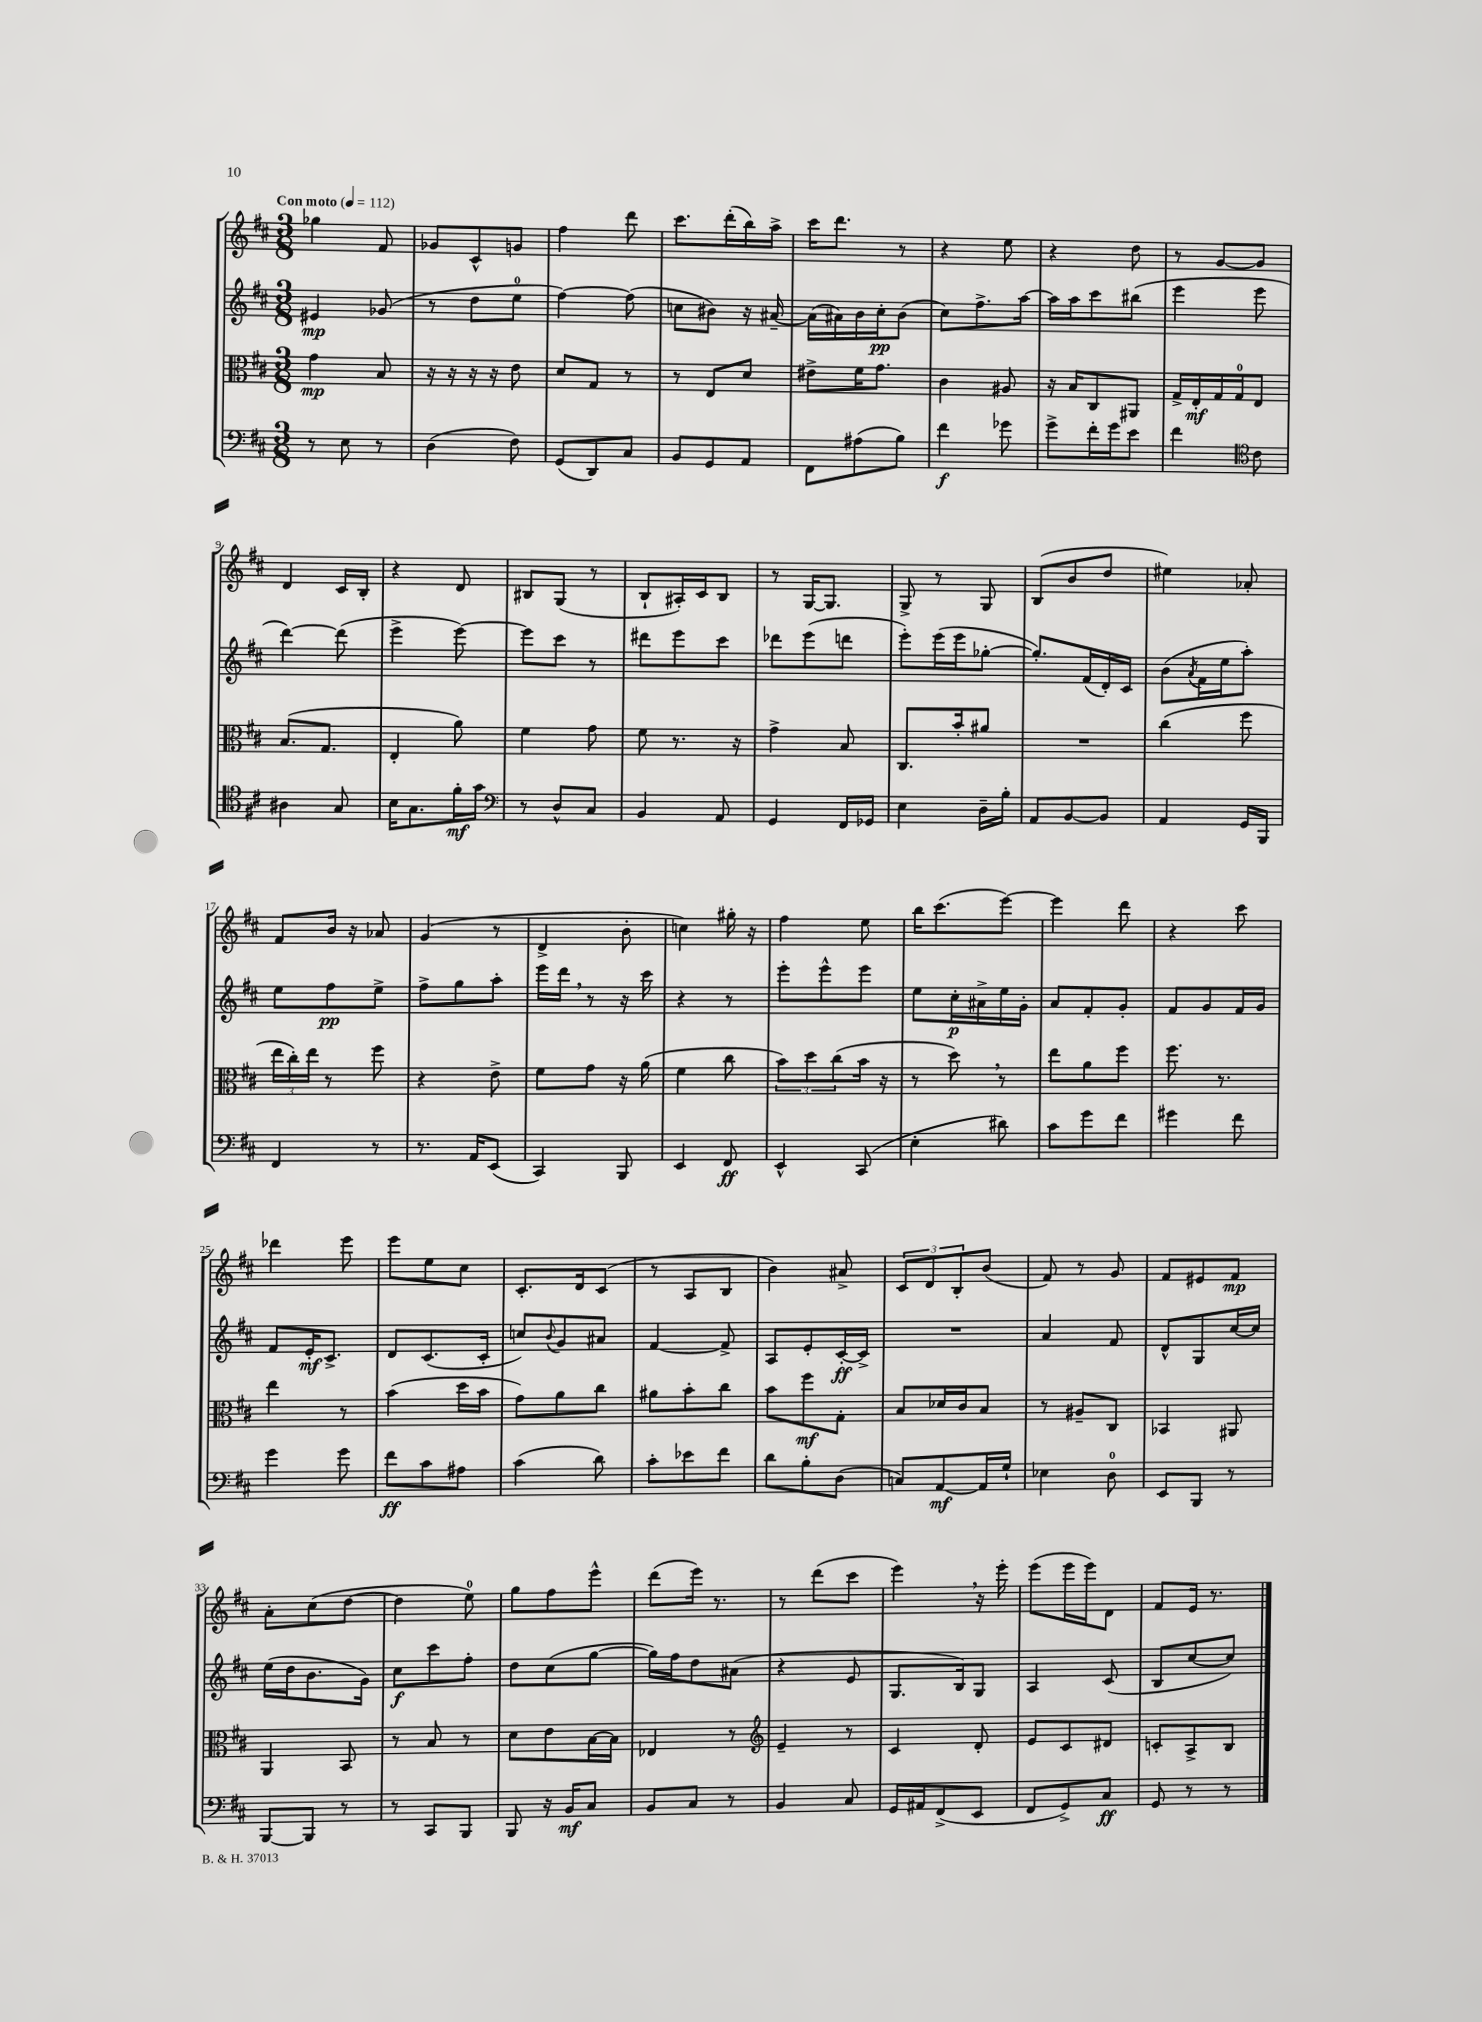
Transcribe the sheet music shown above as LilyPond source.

<<
\new StaffGroup <<
\new Staff = "s0" {
    \clef treble \key d \major \numericTimeSignature \time 3/8 \tempo "Con moto" 4 = 112
    ges''4 fis'8 |
    ges'8 cis'8-^ g'8 |
    fis''4 d'''8 |
    cis'''8. d'''16-.( b''16) a''16-> |
    cis'''16 d'''8. r8 |
    r4 e''8 |
    r4 d''8 |
    r8 g'8~ g'8 |
    d'4 cis'16 b16-. |
    r4 d'8 |
    bis8 g8( r8 |
    b8-! ais16-.) cis'16 b8 |
    r8 g16~ g8. |
    g8-> r8 g8 |
    b8( b'8 d''8 |
    eis''4) aes'8-. |
    fis'8 b'16 r16 aes'8 |
    g'4( r8 |
    d'4-> b'8-. |
    c''4) gis''16-. r16 |
    fis''4 e''8 |
    b''16 cis'''8.( e'''8~) |
    e'''4 d'''8 |
    r4 cis'''8 |
    des'''4 e'''8 |
    e'''8 e''8 cis''8 |
    cis'8.-. d'16 cis'8( |
    r8 a8 b8 |
    b'4) ais'8-> |
    \tuplet 3/2 { cis'8 d'8 b8-. } b'8( |
    fis'8) r8 g'8 |
    fis'8 eis'8 fis'8\mp |
    a'8-. cis''8( d''8~ |
    d''4 e''8-0) |
    g''8 fis''8 e'''8-^ |
    d'''8( e'''16) r8. |
    r8 d'''8( cis'''8 |
    e'''4) \breathe r16 e'''16-. |
    e'''8( e'''16 e'''16) d'8 |
    fis'8 e'16 r8. \bar "|." |
}
\new Staff = "s1" {
    \clef treble \key d \major \numericTimeSignature \time 3/8
    eis'4\mp ges'8( |
    r8 d''8 e''8-0 |
    fis''4~) fis''8( |
    c''8 bis'8) r16 ais'16~-- |
    ais'16( ais'16) b'16 cis''16-.\pp b'8( |
    cis''8) fis''8.-> a''16~ |
    a''16 a''16 cis'''8 bis''8( |
    e'''4 e'''8 |
    d'''4~) d'''8( |
    e'''4-> e'''8~) |
    e'''8 cis'''8 r8 |
    dis'''8 e'''8 cis'''8 |
    des'''8 e'''8( d'''8 |
    e'''8-.) e'''16( e'''16 ges''8~-. |
    ges''8.-.) fis'16( d'16-.) cis'16 |
    b'8( \acciaccatura { a'8 } fis'16 e''16 a''8-.) |
    e''8 fis''8\pp e''8-> |
    fis''8-> g''8 a''8-. |
    e'''16 d'''16 \breathe r8 r16 cis'''16 |
    r4 r8 |
    e'''8-. e'''8-^ e'''8 |
    e''8 cis''16-.\p ais'16-> e''16 g'16-. |
    a'8 fis'8-. g'8-. |
    fis'8 g'8 fis'16 g'16 |
    fis'8 e'16-.\mf cis'8.-> |
    d'8 cis'8.( cis'16-. |
    c''8) \appoggiatura { b'8 } g'8 ais'8 |
    fis'4~ fis'8-> |
    a8 e'8-. cis'16~-.\ff cis'16-> |
    R4. |
    a'4 fis'8 |
    d'8-^ g8 cis''16~ cis''16 |
    e''16( d''16 b'8. g'16) |
    cis''8\f cis'''8 fis''8-. |
    d''8 cis''8( g''8~ |
    g''16) fis''16 d''8 ais'8( |
    r4 e'8 |
    g8. b16) g8 |
    a4 cis'8( |
    b8 cis''8~ cis''8) \bar "|." |
}
\new Staff = "s2" {
    \clef alto \key d \major \numericTimeSignature \time 3/8
    g'4\mp b8 |
    r16 r16 r16 r16 e'8 |
    d'8 g8 r8 |
    r8 e8 d'8 |
    eis'8-> fis'16 g'8. |
    cis'4 ais8 |
    r16 b16 cis8 ais,8 |
    g16-> e16-.\mf g16 g16-0 e8 |
    b8.( g8. |
    e4-. a'8) |
    fis'4 g'8 |
    fis'8 r8. r16 |
    g'4-> b8 |
    cis8. b'16-. ais'8 |
    R4. |
    cis''4( fis''8 |
    \tuplet 3/2 { e''16 cis''16-.) e''16 } r8 fis''8 |
    r4 e'8-> |
    fis'8 g'8 r16 a'16( |
    fis'4 cis''8 |
    \tuplet 3/2 { b'8) d''8 cis''8( } b'16 r16 |
    r8 d''8) \breathe r8 |
    e''8 a'8 fis''8 |
    fis''8. r8. |
    e''4 r8 |
    b'4( d''16 b'16 |
    g'8) a'8 cis''8 |
    ais'8 b'8-. cis''8 |
    b'8 fis''8\mf g8-. |
    b8 des'16 cis'16 b8 |
    r8 ais8-- cis8 |
    bes,4 ais,8 |
    a,4 b,8 |
    r8 b8 r8 |
    d'8 e'8 b16~ b16 |
    ees4 r8 |
    \clef treble e'4-- r8 |
    cis'4 d'8-. |
    e'8 cis'8 dis'8 |
    c'8-. a8-> b8 \bar "|." |
}
\new Staff = "s3" {
    \clef bass \key d \major \numericTimeSignature \time 3/8
    r8 e8 r8 |
    d4( fis8) |
    g,8( d,8) cis8 |
    b,8 g,8 a,8 |
    fis,8 ais8( b8) |
    fis'4\f ges'8 |
    g'8-> fis'16-. g'16 e'8 |
    fis'4 \clef tenor cis'8 |
    ais4 g8 |
    b16 g8. fis'16-.\mf g'16 |
    \clef bass r8 d8-^ cis8 |
    b,4 a,8 |
    g,4 fis,16 ges,16 |
    e4 d16-- b16-. |
    a,8 b,8~ b,8 |
    a,4 g,16 b,,16 |
    fis,4 r8 |
    r8. a,16 e,8( |
    cis,4) b,,8 |
    e,4 fis,8\ff |
    e,4-^ cis,8( |
    e4-. dis'8) |
    cis'8 g'8 fis'8 |
    gis'4 fis'8 |
    g'4 g'8 |
    fis'8\ff cis'8 ais8 |
    cis'4( d'8) |
    cis'8-. ees'8 fis'8 |
    d'8 b8-. d8( |
    c8) a,8~\mf a,16 g16-! |
    ees4 d8-0 |
    e,8 b,,8 r8 |
    b,,8~ b,,8 r8 |
    r8 cis,8 b,,8 |
    b,,8 r16 b,16\mf cis8 |
    b,8 cis8 r8 |
    b,4 cis8 |
    g,16 ais,16 fis,8->( e,8 |
    fis,8 g,8->) cis8\ff |
    g,8 r8 r8 \bar "|." |
}
>>
>>
